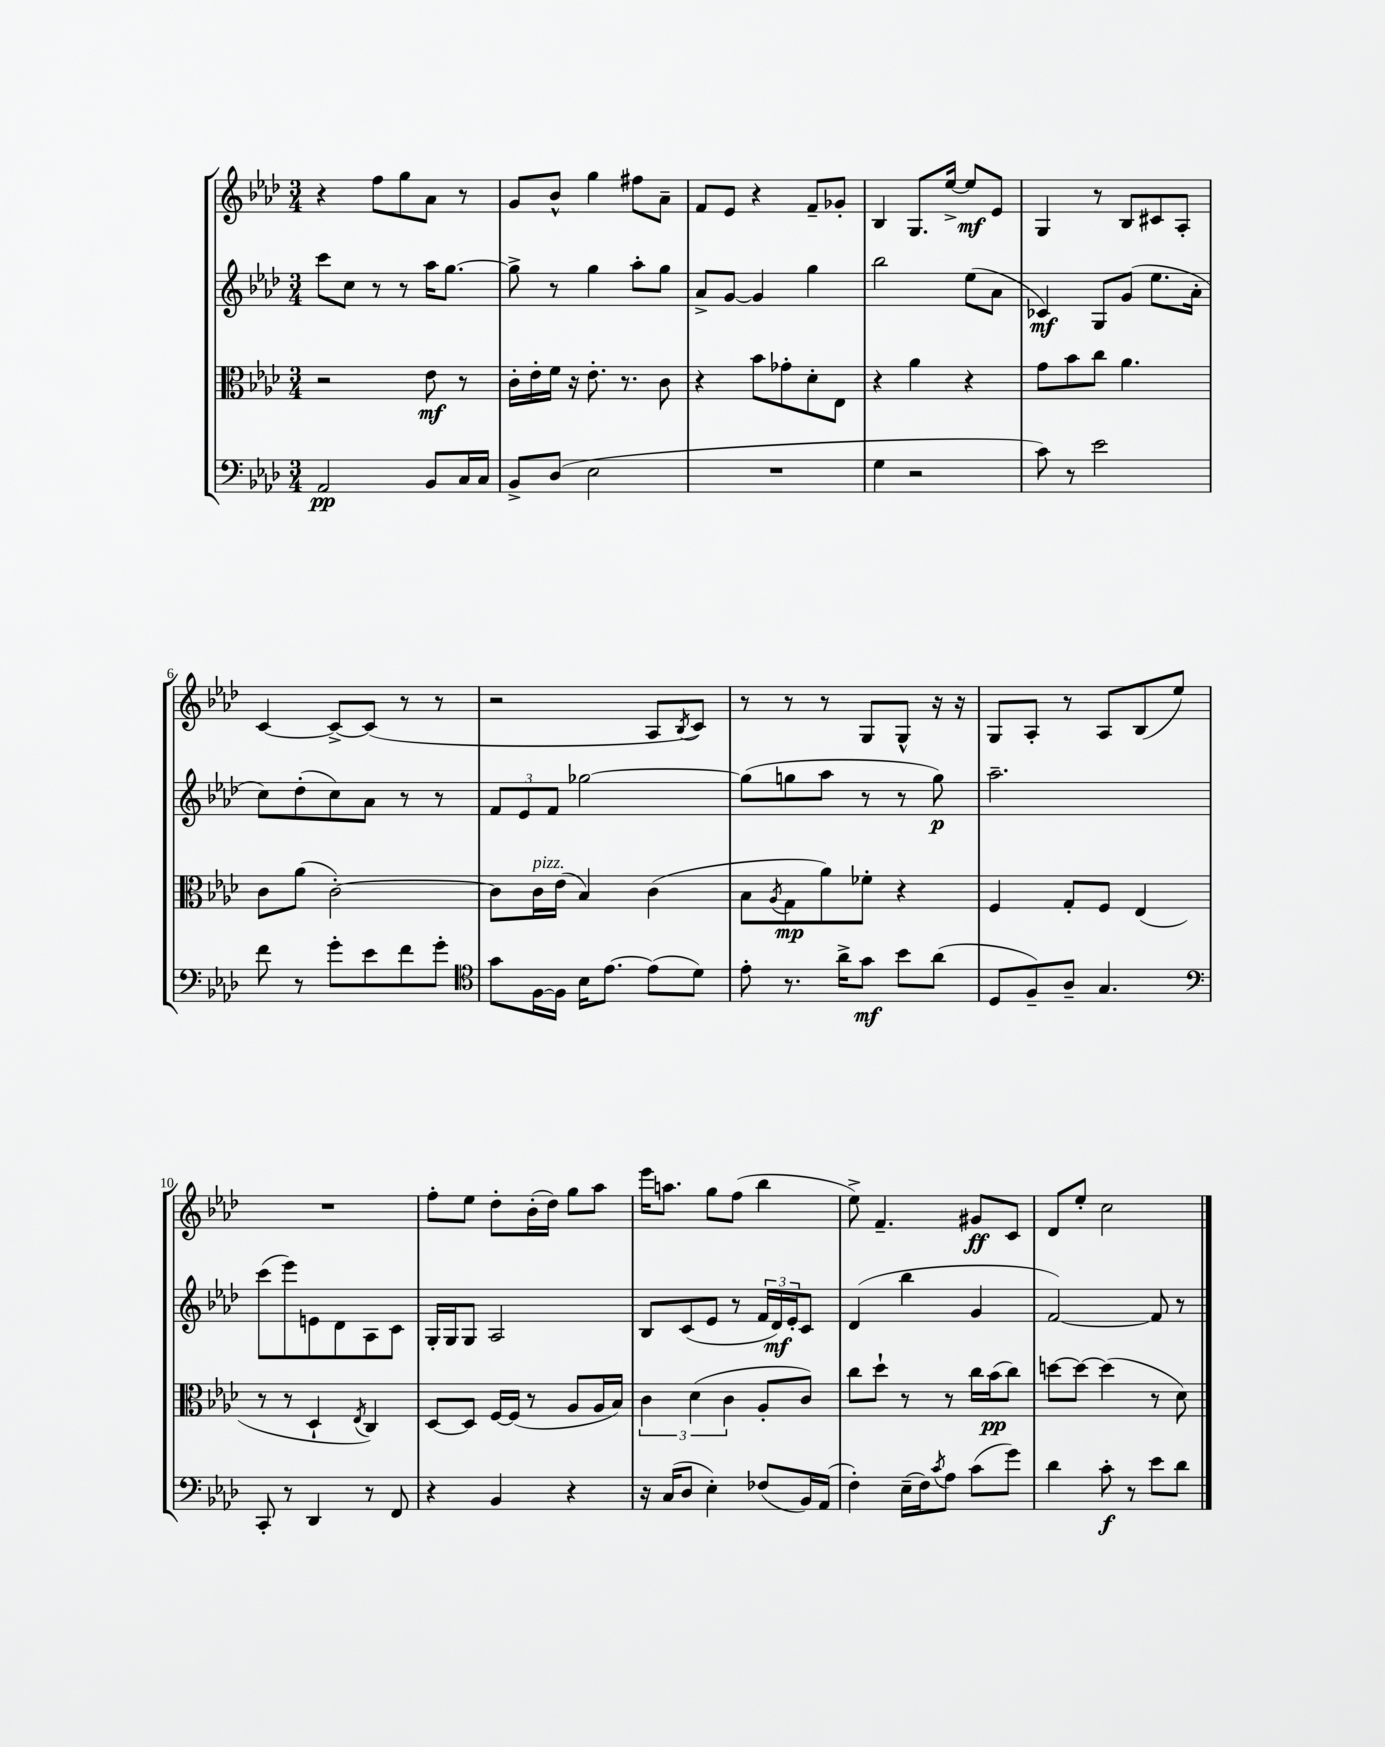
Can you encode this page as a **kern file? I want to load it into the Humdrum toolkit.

**kern	**kern	**kern	**kern
*staff4	*staff3	*staff2	*staff1
*clefF4	*clefC3	*clefG2	*clefG2
*k[b-e-a-d-]	*k[b-e-a-d-]	*k[b-e-a-d-]	*k[b-e-a-d-]
*M3/4	*M3/4	*M3/4	*M3/4
2AA-	2r	8ccc	4r
.	.	8cc	.
.	.	8r	8ff
.	.	8r	8gg
8BB-	8e-	16aa-	8a-
.	.	[8.gg	.
16C	8r	.	8r
16C	.	.	.
=	=	=	=
8BB-^	16c'	8gg^]	8g
.	16e-'	.	.
(8D-	16f	8r	8b-^^
.	16r	.	.
2E-	8.e-'	4gg	4gg
.	8.r	.	.
.	.	8aa-'	8ff#
.	8c	8gg	8a-~
=	=	=	=
2.r	4r	8a-^	8f
.	.	[8g	8e-
.	8b-	4g]	4r
.	8g-'	.	.
.	8d-'	4gg	8f~
.	8E-	.	8g-'
=	=	=	=
4G	4r	2bb-	4B-
2r	4a-	.	8.G
.	.	.	[16ee-^
.	4r	(8ee-	8ee-]
.	.	8a-	8e-
=	=	=	=
8c)	8g	4c-)	4G
8r	8b-	.	.
2e-	8cc	8G	8r
.	4.a-	(8g	8B-
.	.	8.ee-	8c#
.	.	.	8A-'
.	.	16a-'	.
=	=	=	=
8f	8c	8cc)	[4c
8r	(8a-	(8dd-'	.
8g'	[2c')	8cc)	8c^_
8e-	.	8a-	(8c]
8f	.	8r	8r
8g'	.	8r	8r
=	=	=	=
*clefC4	*	*	*
8g	8c]	12f	2r
.	.	12e-	.
[16F	16c	.	.
.	.	12f	.
16F]	(16e-	.	.
16B-	4B-)	[2gg-	.
[8.e-	.	.	.
(8e-]	(4c	.	8A-
.	.	.	8qB-
8d-)	.	.	8c)
=	=	=	=
8e-'	8B-	(8gg-]	8r
.	8qA-	.	.
8.r	8G	8gg	8r
.	8a-)	8aa-	8r
16a-^	.	.	.
8g	8f-'	8r	8G
8b-	4r	8r	8G^^
(8a-	.	8gg)	16r
.	.	.	16r
=	=	=	=
8D-	4F	2.aa-~	8G
8F~)	.	.	8A-'
8A-~	8G'	.	8r
4.G	8F	.	8A-
.	(4E-	.	(8B-
.	.	.	8ee-)
=	=	=	=
*clefF4	*	*	*
8CC'	8r	(8ccc	2.r
8r	8r	8eee-)	.
4DD-	4D-`	8e	.
.	.	8d-	.
.	8qE-	.	.
8r	4C)	8A-	.
8FF	.	8c	.
=	=	=	=
4r	[8D-	16G'	8ff'
.	.	16G	.
.	8D-]	8G	8ee-
4BB-	[16F	2A-	8dd-'
.	(16F]	.	.
.	8r	.	(16b-'
.	.	.	16dd-)
4r	8A-	.	8gg
.	16A-	.	8aa-
.	16B-)	.	.
=	=	=	=
16r	6c	8B-	16eee-
(16C	.	.	8.aa
8D-	.	(8c	.
.	(6d-	.	.
4E-')	.	8e-	8gg
.	6c	.	.
.	.	8r	(8ff
(8F-	8A-'	24f	4bb-
.	.	24d-)	.
.	.	24e-'	.
16BB-)	8c)	8c	.
(16AA-	.	.	.
=	=	=	=
4F')	8cc	(4d-	8ee-^)
.	8dd-`	.	4.f~
(16E-~	8r	4bb-	.
16F)	.	.	.
8qc	.	.	.
8A-	8r	.	.
(8c	16cc	4g	8g#
.	(16b-	.	.
8g)	8cc)	.	8c
=	=	=	=
4d-	[8dd	[2f)	8d-
.	8dd_	.	8ee-'
8c'	(4dd]	.	2cc
8r	.	.	.
8e-	8r	8f]	.
8d-	8d-)	8r	.
==	==	==	==
*-	*-	*-	*-
